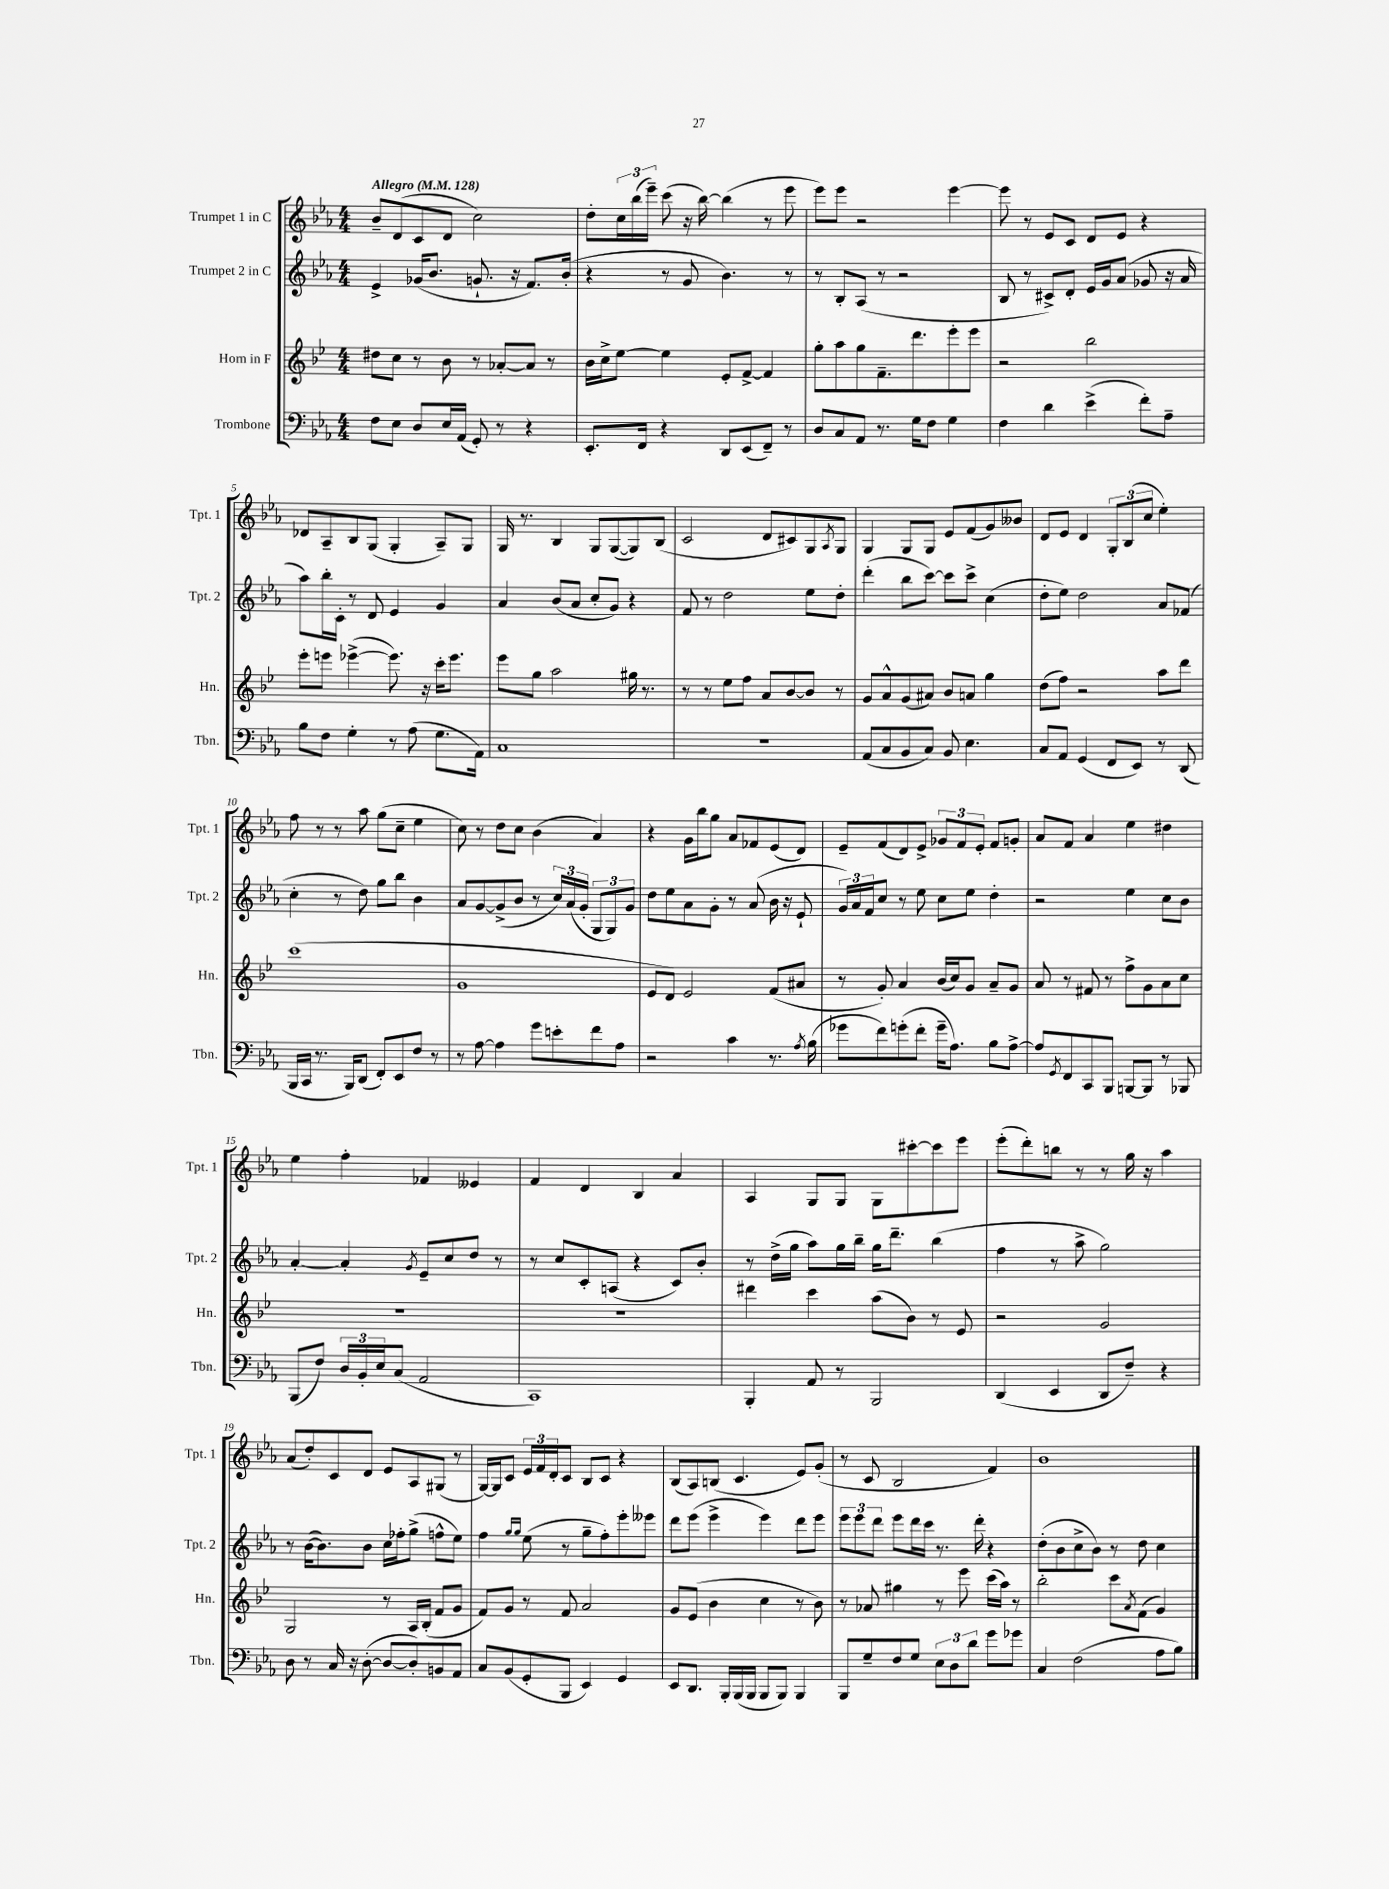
<<
\new StaffGroup <<
\new Staff = "s0" \with { instrumentName = "Trumpet 1 in C" shortInstrumentName = "Tpt. 1" } {
    \clef treble \key ees \major \numericTimeSignature \time 4/4 \tempo "Allegro" 4 = 128
    bes'8-- d'8( c'8 d'8 c''2) |
    d''8-. \tuplet 3/2 { c''16 bes''16( ees'''16--) } c'''8( r16 bes''16~) bes''4( r8 ees'''8 |
    ees'''8) ees'''8 r2 ees'''4~ |
    ees'''8 r8 ees'8 c'8 d'8 ees'8 r4 |
    des'8 aes8-- bes8 g8( g4-. aes8--) g8 |
    g16 r8. bes4 g8 g8~( g8) bes8( |
    c'2 d'8 cis'8) g8 \acciaccatura { aes8 } g8 |
    g4 g8 g8 ees'8 f'8( g'8) beses'8 |
    d'8 ees'8 d'4 \tuplet 3/2 { g8-. bes8( c''8 } ees''4-.) |
    f''8 r8 r8 aes''8 g''8( c''8-- ees''4 |
    c''8) r8 d''8 c''8 bes'4( aes'4) |
    r4 g'16 bes''16 g''8 aes'8 fes'8 ees'8( d'8) |
    ees'8-- f'8( d'8) ees'8-> \tuplet 3/2 { ges'8 f'8 ees'8-. } f'8 g'8-. |
    aes'8 f'8 aes'4 ees''4 dis''4 |
    ees''4 f''4-. fes'4 eeses'4 |
    f'4 d'4 bes4 aes'4 |
    aes4 g8 g8 g8 cis'''8~-. cis'''8 ees'''8 |
    ees'''8-.( d'''8-.) b''8 r8 r8 g''16 r16 aes''4 |
    aes'8( d''8-.) c'8 d'8 ees'8 aes8 gis8( r8 |
    g16~) g16 c'8 \tuplet 3/2 { ees'16 f'16 d'16-. } c'8 bes8 c'8 r4 |
    bes8( aes8) b8( c'4. ees'8) g'8-.( |
    r8 c'8 bes2 f'4) |
    bes'1 \bar "|." |
}
\new Staff = "s1" \with { instrumentName = "Trumpet 2 in C" shortInstrumentName = "Tpt. 2" } {
    \clef treble \key ees \major \numericTimeSignature \time 4/4
    ees'4-> ges'16( bes'8. g'8.-! r16 f'8.) bes'16-.( |
    r4 r8 g'8 bes'4.) r8 |
    r8 bes8-. aes8( r8 r2 |
    bes8 r8 cis'8->) d'8-. ees'16 g'16 aes'8( ges'8 r16 aes'16 |
    aes''8) bes''16-. c'16-. r8 d'8 ees'4 g'4 |
    aes'4 bes'8( aes'8 c''8-. g'8) r4 |
    f'8 r8 d''2 ees''8 d''8-. |
    d'''4-.( bes''8 c'''8~) c'''8 c'''8-> c''4( |
    d''8-. ees''8) d''2 aes'8 fes'8( |
    c''4-. r8 d''8) g''8 bes''8 bes'4 |
    aes'8 g'8~ g'8->( bes'8 r8 \tuplet 3/2 { c''16) aes'16( g'16-. } \tuplet 3/2 { g8 g8) g'8 } |
    d''8 ees''8 aes'8 g'8-. r8 aes'8( bes'16 r16 ees'8-! |
    \tuplet 3/2 { g'16) aes'16 f'16 } c''8 r8 ees''8 c''8 ees''8 d''4-. |
    r2 ees''4 c''8 bes'8 |
    aes'4~-. aes'4-. \acciaccatura { g'8 } ees'8-- c''8 d''8 r8 |
    r8 c''8 c'8-. a8( r4 c'8) bes'8-. |
    r8 d''16->( g''16 aes''8) g''16 bes''16-- g''16 d'''8.-- bes''4( |
    f''4 r8 aes''8-> g''2) |
    r8 bes'16~( bes'8.) bes'8 c''16 fes''16-. g''8->( f''8-^ ees''8) |
    f''4 \grace { g''16 g''16 } ees''8( r8 g''8-- f''8-.) ees'''8-. eeses'''8 |
    d'''8 ees'''8( ees'''4-> ees'''4) d'''8 ees'''8 |
    \tuplet 3/2 { ees'''8 ees'''8 d'''8 } ees'''8 d'''16 c'''16 r8. d'''16-. r4 |
    d''8-.( bes'8 c''8-> bes'8) r8 d''8 c''4 \bar "|." |
}
\new Staff = "s2" \with { instrumentName = "Horn in F" shortInstrumentName = "Hn." } {
    \clef treble \key bes \major \numericTimeSignature \time 4/4
    dis''8 c''8 r8 bes'8 r8 aes'8~-. aes'8 r8 |
    bes'16 c''16-> ees''8~ ees''4 ees'8-. f'8~-> f'4 |
    g''8-. a''8 g''8 f'8.-- d'''8. ees'''8-. ees'''8 |
    r2 bes''2 |
    ees'''8-. e'''8 ees'''4~->( ees'''8.) r16 c'''16-. ees'''8. |
    ees'''8 g''8 a''2 gis''16 r8. |
    r8 r8 ees''8 f''8 a'8 bes'8~ bes'8 r8 |
    g'8 a'8-^ g'8( ais'8) bes'8 a'8 g''4 |
    d''8( f''8) r2 a''8 d'''8 |
    c'''1( |
    g'1 |
    ees'8 d'8) ees'2 f'8( ais'8 |
    r8 g'8-.) a'4 bes'16( c''16) g'8 a'8-- g'8 |
    a'8 r8 fis'8 r8 f''8-> g'8 a'8 c''8 |
    R1 |
    R1 |
    dis'''4 c'''4 a''8( bes'8) r8 ees'8 |
    r2 g'2 |
    g2 r8 a16 bes16-.( f'8 g'8 |
    f'8) g'8 r8 f'8 a'2 |
    g'8 ees'8( bes'4 c''4 r8 bes'8) |
    r8 aes'8 gis''4 r8 ees'''8 c'''16( a''16) r8 |
    bes''2-. c'''8 \acciaccatura { a'8 } f'8( g'4) \bar "|." |
}
\new Staff = "s3" \with { instrumentName = "Trombone" shortInstrumentName = "Tbn." } {
    \clef bass \key ees \major \numericTimeSignature \time 4/4
    f8 ees8 d8 ees16 aes,16( g,8-.) r8 r4 |
    ees,8.-. f,16 r4 d,8 ees,8( f,8--) r8 |
    d8 c8 aes,8 r8. g16 f8 g4 |
    f4 d'4 ees'4->( f'8-.) aes8-- |
    bes8 f8 g4-. r8 aes8( g8. aes,16) |
    c1 |
    r1 |
    aes,8( c8 bes,8 c8) bes,8 ees4. |
    c8 aes,8 g,4( f,8 ees,8) r8 d,8( |
    bes,,16 c,16 r8. bes,,16) d,8( f,8-.) ees,8 f8 r8 |
    r8 aes8~ aes4 g'8 e'8-. f'8 aes8 |
    r2 c'4 r8. \acciaccatura { aes8 } bes16( |
    ges'8 f'8) g'8-.( f'8-. g'16-- aes8.) bes8 aes8~-> |
    aes8 \acciaccatura { g,8 } f,8 c,8 bes,,8 b,,8~ b,,8 r8 bes,,8 |
    bes,,8( f8) \tuplet 3/2 { d16 bes,16-. ees16 } c8( aes,2 |
    c,1) |
    bes,,4-. aes,8 r8 bes,,2 |
    d,4( ees,4 d,8 f8--) r4 |
    d8 r8 c16 r16 d8~-.( d8~ d8-.) b,8 aes,8 |
    c8 bes,8( g,8-. bes,,8 ees,4) g,4 |
    ees,8 d,8. bes,,16-. bes,,16( bes,,16 bes,,8 bes,,8) bes,,4 |
    bes,,8 g8-- f8 g8 \tuplet 3/2 { ees8 d8 d'8 } g'8 ges'8 |
    c4 f2( aes8 bes8) \bar "|." |
}
>>
>>
